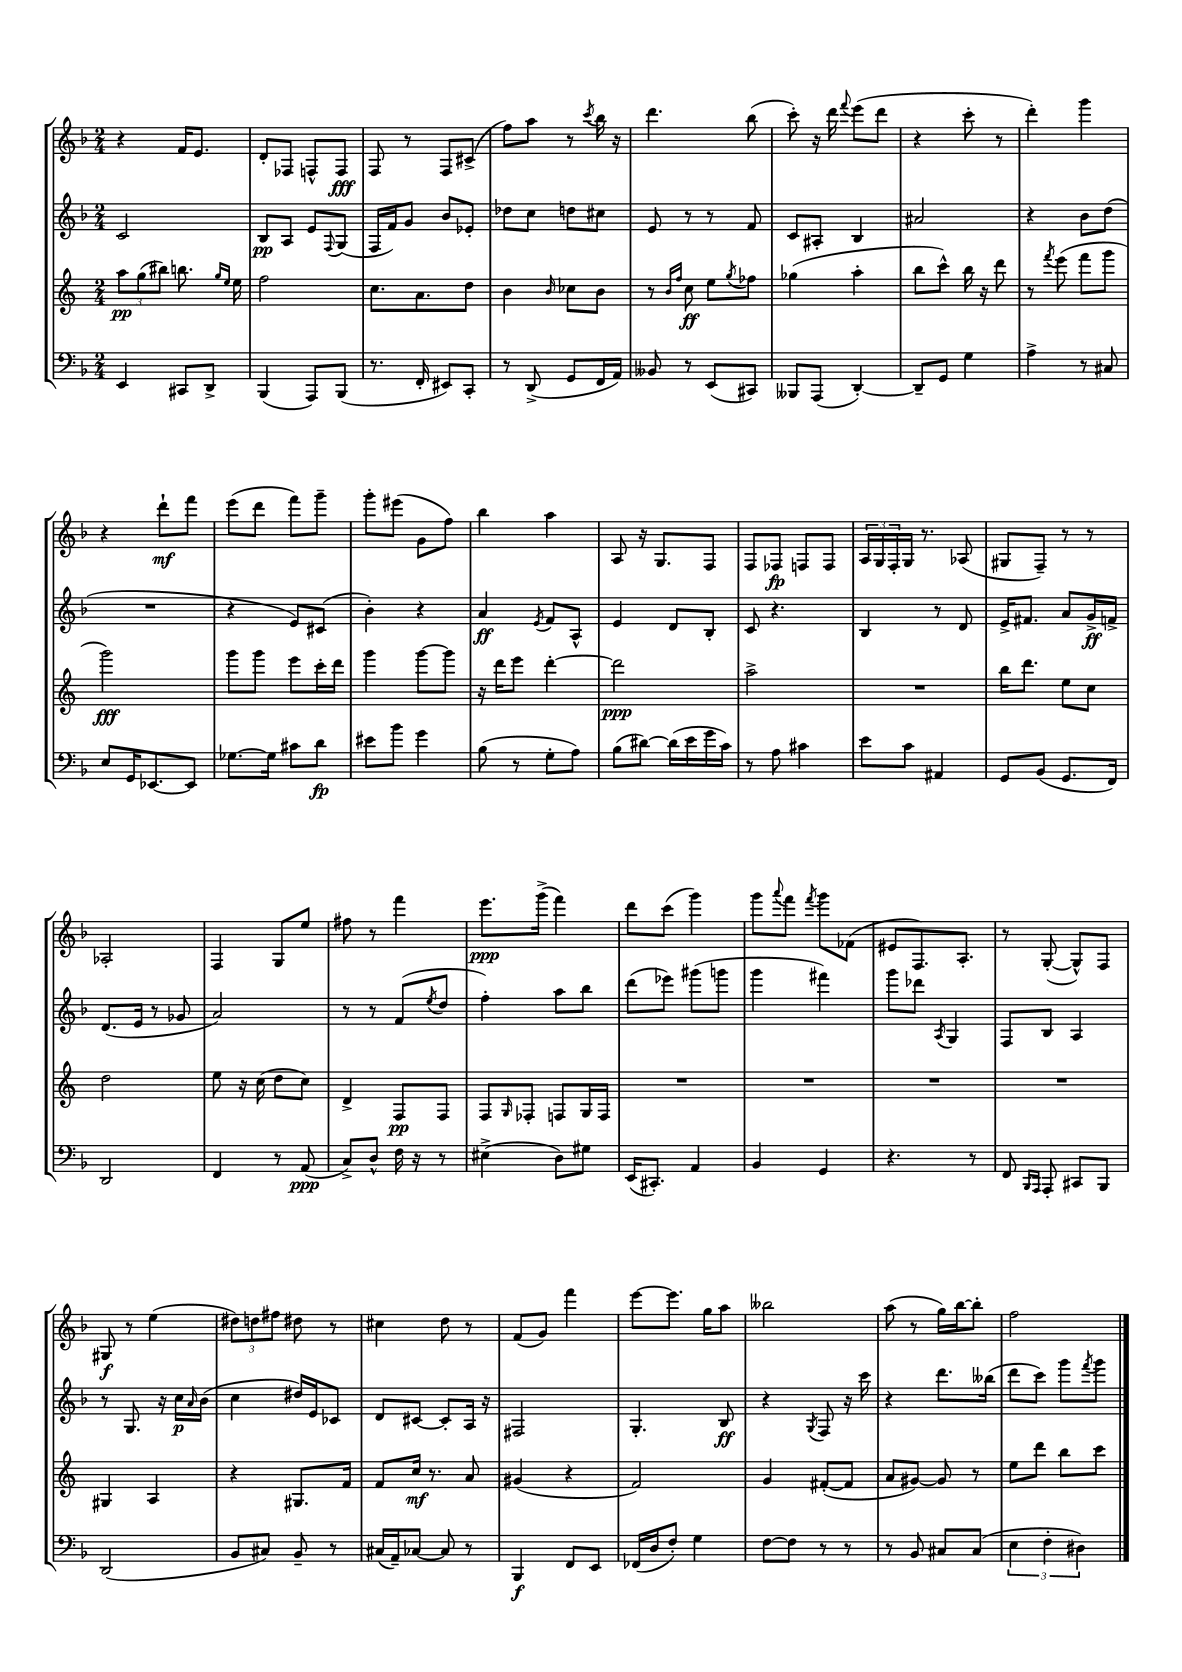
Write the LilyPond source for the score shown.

<<
\new StaffGroup <<
\new Staff = "s0" {
    \clef treble \key f \major \numericTimeSignature \time 2/4
    r4 f'16 e'8. |
    d'8-. fes8 f8-^ f8\fff |
    f8 r8 f8 cis'8->( |
    f''8) a''8 r8 \acciaccatura { c'''8 } bes''16 r16 |
    d'''4. bes''8( |
    c'''8-.) r16 d'''16 \appoggiatura { f'''8 } e'''8( d'''8 |
    r4 c'''8-. r8 |
    d'''4-.) g'''4 |
    r4 d'''8-!\mf f'''8 |
    e'''8( d'''8 f'''8) g'''8-- |
    g'''8-. eis'''8( g'8 f''8) |
    bes''4 a''4 |
    a8 r16 g8. f8 |
    f8 fes8\fp f8 f8 |
    \tuplet 3/2 { a16 g16 f16-. } g16 r8. aes8( |
    gis8 f8--) r8 r8 |
    aes2-. |
    f4 g8 e''8 |
    fis''8 r8 f'''4 |
    e'''8.\ppp g'''16->( f'''4) |
    d'''8 c'''8( g'''4) |
    g'''8 \appoggiatura { a'''8 } f'''8 \acciaccatura { f'''8 } g'''8 fes'8( |
    eis'8 f8.) a8.-. |
    r8 g8~-.( g8-^) f8 |
    gis8\f r8 e''4( |
    \tuplet 3/2 { dis''8) d''8 fis''8 } dis''8 r8 |
    cis''4 d''8 r8 |
    f'8( g'8) f'''4 |
    e'''8~ e'''8. g''16 a''8 |
    beses''2 |
    a''8( r8 g''16) bes''16~ bes''8-. |
    f''2 \bar "|." |
}
\new Staff = "s1" {
    \clef treble \key f \major \numericTimeSignature \time 2/4
    c'2 |
    bes8\pp a8 e'8 \appoggiatura { f8 } g8( |
    f16 f'16) g'8 bes'8 ees'8-. |
    des''8 c''8 d''8 cis''8 |
    e'8 r8 r8 f'8 |
    c'8 ais8-. bes4 |
    ais'2 |
    r4 bes'8 d''8( |
    R2 |
    r4 e'8) cis'8( |
    bes'4-.) r4 |
    a'4\ff \acciaccatura { e'8 } f'8 a8-^ |
    e'4 d'8 bes8-. |
    c'8 r4. |
    bes4 r8 d'8 |
    e'16-> fis'8. a'8 g'16->\ff f'16-> |
    d'8.( e'16 r8 ges'8 |
    a'2) |
    r8 r8 f'8( \acciaccatura { e''8 } d''8 |
    f''4-.) a''8 bes''8 |
    d'''8( ees'''8) gis'''8( g'''8 |
    g'''4 fis'''4) |
    g'''8 des'''8 \acciaccatura { a8 } g4 |
    f8 bes8 a4 |
    r8 g8. r16 c''16\p \grace { a'16 } bes'16( |
    c''4 dis''16) e'16 ces'8 |
    d'8 cis'8~ cis'8-. a16 r16 |
    fis2 |
    g4.-. bes8\ff |
    r4 \acciaccatura { g8 } f8 r16 c'''16 |
    r4 d'''8. beses''16( |
    d'''8 c'''8) g'''8 \acciaccatura { f'''8 } g'''8 \bar "|." |
}
\new Staff = "s2" {
    \clef treble \key c \major \numericTimeSignature \time 2/4
    \tuplet 3/2 { a''8\pp g''8( bis''8) } b''8. \grace { g''16 e''16 } e''16 |
    f''2 |
    c''8. a'8. d''8 |
    b'4 \grace { b'16 } ces''8 b'8 |
    r8 \grace { b'16 f''16 } c''8\ff e''8 \acciaccatura { g''8 } fes''8 |
    ges''4( a''4-. |
    b''8 c'''8-^) b''16 r16 d'''8 |
    r8 \acciaccatura { f'''8 } e'''8( f'''8 g'''8 |
    g'''2\fff) |
    g'''8 g'''8 e'''8 c'''16-. d'''16 |
    g'''4 g'''8~ g'''8 |
    r16 d'''16 e'''8 d'''4~-. |
    d'''2\ppp |
    a''2-> |
    R2 |
    b''16 d'''8. e''8 c''8 |
    d''2 |
    e''8 r16 c''16( d''8 c''8) |
    d'4-> f8\pp f8 |
    f8 \grace { g16 } fes8-. f8 g16 f16 |
    R2 |
    R2 |
    R2 |
    R2 |
    gis4 a4 |
    r4 gis8. f'16 |
    f'8 c''16\mf r8. a'8 |
    gis'4( r4 |
    f'2) |
    g'4 fis'8~-.( fis'8 |
    a'8 gis'8~) gis'8 r8 |
    e''8 d'''8 b''8 c'''8 \bar "|." |
}
\new Staff = "s3" {
    \clef bass \key f \major \numericTimeSignature \time 2/4
    e,4 cis,8 d,8-> |
    bes,,4( a,,8) bes,,8( |
    r8. f,16-. eis,8) c,8-. |
    r8 d,8->( g,8 f,16 a,16) |
    beses,8 r8 e,8( cis,8) |
    beses,,8 a,,8( d,4~-.) |
    d,8-- g,8 g4 |
    a4-> r8 cis8 |
    e8 g,16 ees,8.~ ees,8 |
    ges8.~ ges16 cis'8 d'8\fp |
    eis'8 bes'8 g'4 |
    bes8( r8 g8-. a8) |
    bes8( dis'8~) dis'16( e'16 g'16 c'16) |
    r8 a8 cis'4 |
    e'8 c'8 ais,4 |
    g,8 bes,8( g,8. f,16) |
    d,2 |
    f,4 r8 a,8\ppp( |
    c8->) d8-^ f16 r16 r8 |
    eis4->( d8) gis8 |
    e,16( cis,8.-.) a,4 |
    bes,4 g,4 |
    r4. r8 |
    f,8 \grace { bes,,16 a,,16 } a,,8-. cis,8 bes,,8 |
    d,2( |
    bes,8 cis8) bes,8-- r8 |
    cis16( a,16--) ces8~ ces8 r8 |
    bes,,4\f f,8 e,8 |
    fes,16( d16 f8-.) g4 |
    f8~ f8 r8 r8 |
    r8 bes,8 cis8 cis8( |
    \tuplet 3/2 { e4 f4-. dis4) } \bar "|." |
}
>>
>>
\layout { \context { \Score \remove "Bar_number_engraver" } }
